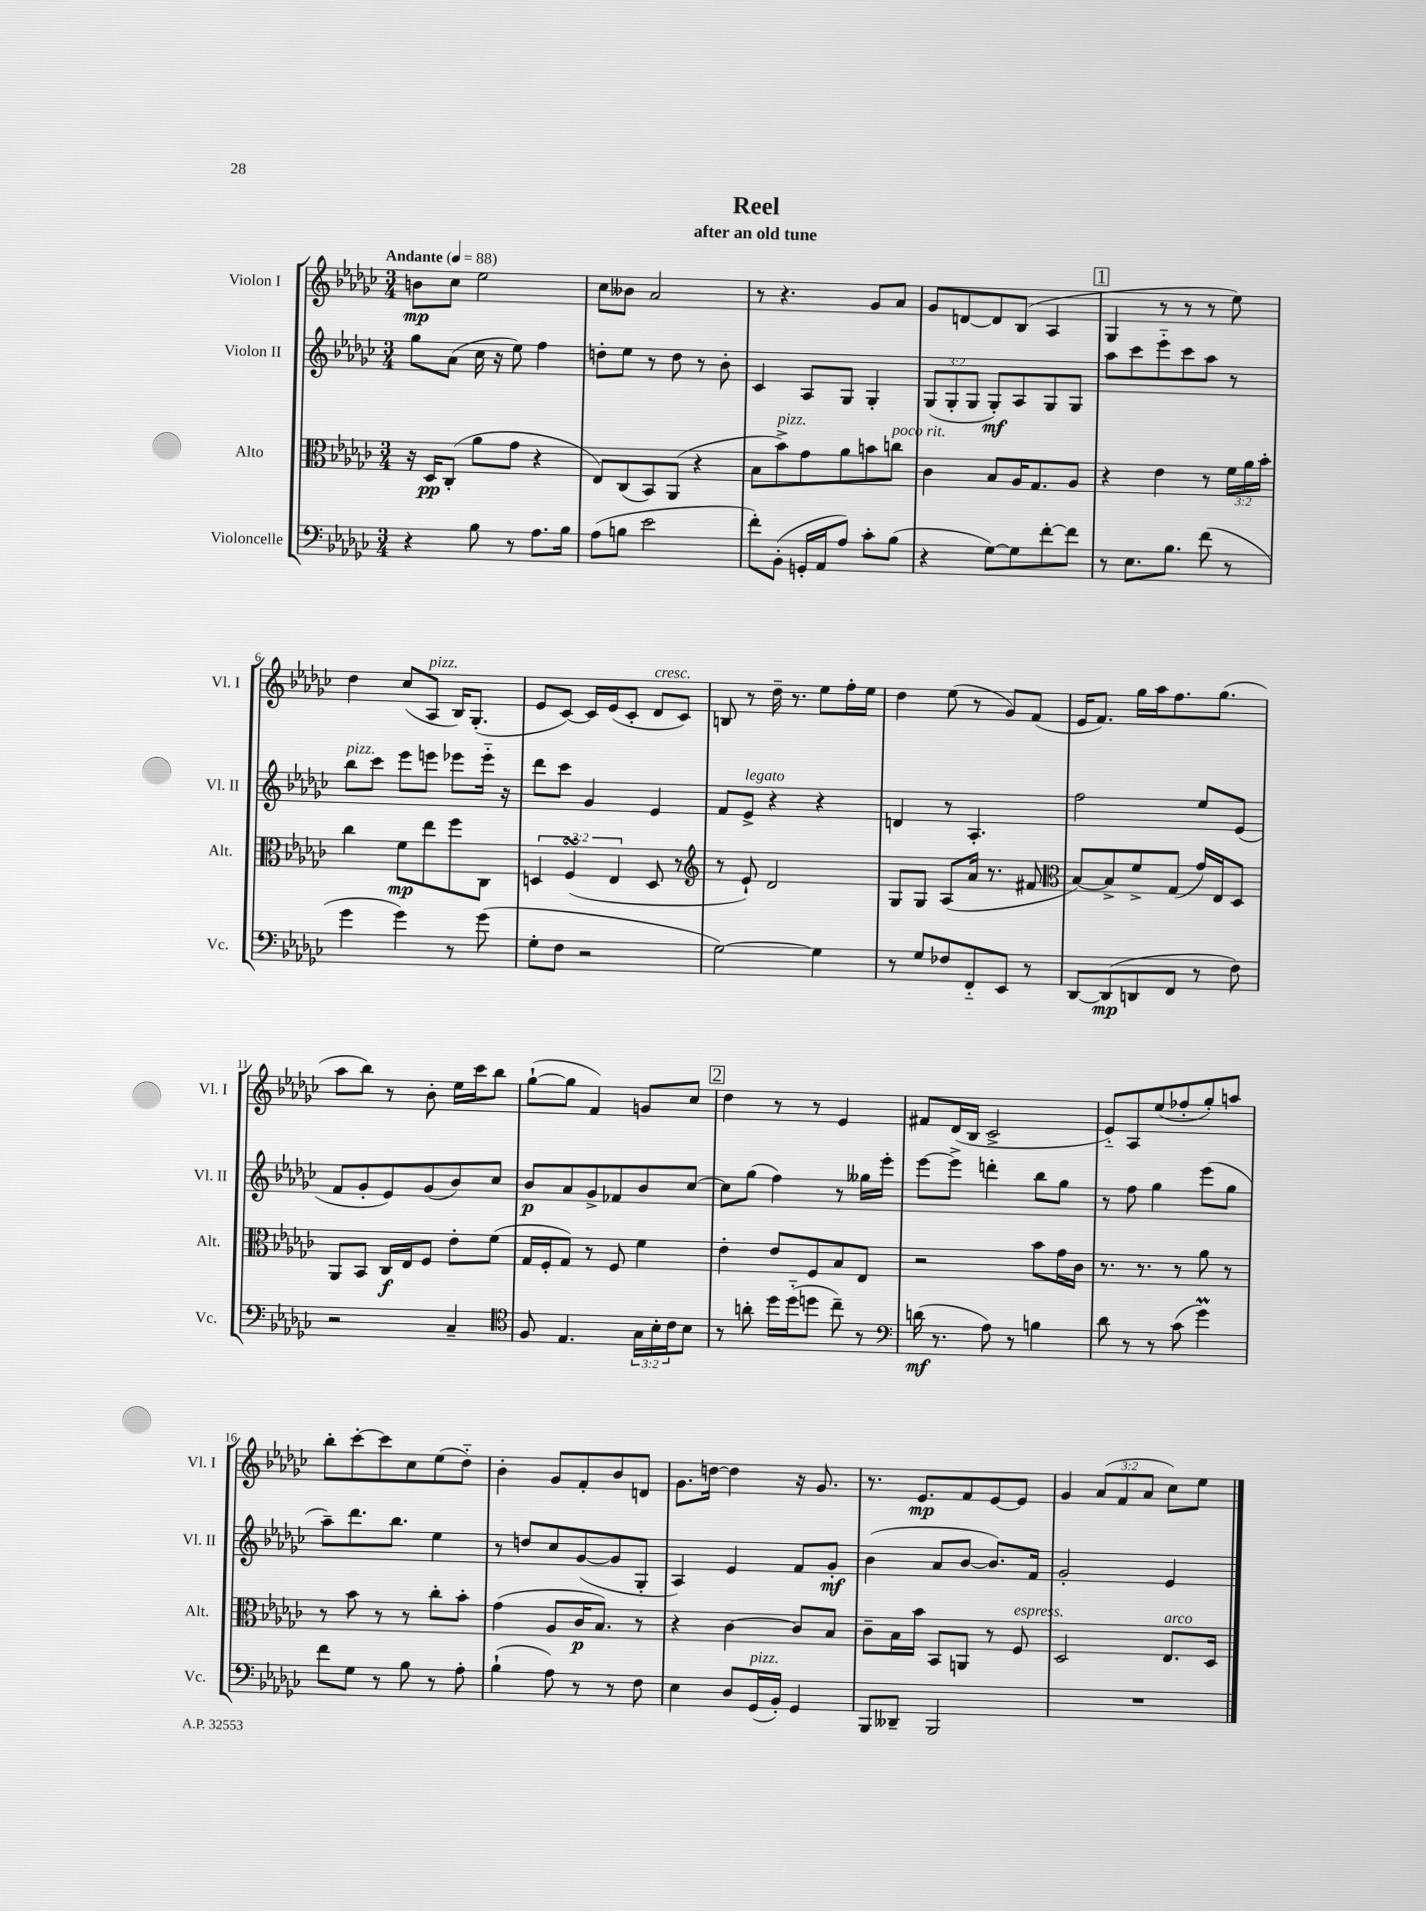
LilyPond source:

\header { title = "Reel" subtitle = "after an old tune" }
<<
\new StaffGroup <<
\new Staff = "s0" \with { instrumentName = "Violon I" shortInstrumentName = "Vl. I" } {
    \clef treble \key ges \major \numericTimeSignature \time 3/4 \override Staff.TupletNumber.text = #tuplet-number::calc-fraction-text \tempo "Andante" 4 = 88
    b'8\mp ces''8 ees''2 |
    ces''8 beses'8 aes'2 |
    r8 r4. ges'8 aes'8 |
    ges'8 d'8~ d'8 bes8( aes4 |
    \mark \markup { \box "1" } ges4 r8 r8 r8 ees''8) |
    des''4 ces''8( aes8^\markup { \italic "pizz." } bes16) ges8.-.( |
    ees'8 ces'8~) ces'16 ees'16( ces'8-. des'8^\markup { \italic "cresc." } ces'8) |
    b8 r8 des''16-- r8. ees''8 f''16-. ees''16 |
    des''4 ees''8( r8 ges'8) f'8( |
    ees'16 f'8.) ges''16 aes''16 f''8. ges''8.( |
    aes''8 bes''8) r8 bes'8-. ees''16 ces'''16 bes''8 |
    ges''8~-!( ges''8 f'4) g'8 ces''8 |
    \mark \markup { \box "2" } des''4 r8 r8 ees'4 |
    fis'8 des'16( bes16 ces'2-> |
    ees'8-_) aes8 ees''8( fes''8-. ges''8-.) a''8 |
    bes''8-. ces'''8~-. ces'''8 ces''8 ees''8( des''8-_) |
    bes'4-. ges'8 f'8-. bes'8 d'8 |
    ges'8. d''16~ d''4 r16 ges'8. |
    r8. ees'8.\mp f'8 ees'8~ ees'8 |
    ges'4 \tuplet 3/2 { aes'8( f'8 aes'8 } ces''8) ees''8 \bar "|." |
}
\new Staff = "s1" \with { instrumentName = "Violon II" shortInstrumentName = "Vl. II" } {
    \clef treble \key ges \major \numericTimeSignature \time 3/4 \override Staff.TupletNumber.text = #tuplet-number::calc-fraction-text
    ges''8 aes'8( ces''16 r16 ees''8) f''4 |
    d''8-. ees''8 r8 d''8 r8 bes'8-. |
    ces'4 aes8 ges8 ges4-. |
    \tuplet 3/2 { ges8( ges8-. ges8 } ges8-.\mf) aes8 ges8 ges8 |
    \mark \markup { \box "1" } aes''8 ces'''8 ees'''8-_ ces'''8 aes''8 r8 |
    bes''8^\markup { \italic "pizz." } ces'''8 ees'''8 e'''8 ees'''8 ees'''16-_ r16 |
    des'''8 ces'''8 ges'4 ees'4 |
    f'8 ees'8->^\markup { \italic "legato" } r4 r4 |
    d'4 r8 aes4.-. |
    f''2 ees''8 ees'8( |
    f'8 ges'8-. ees'8) ges'8( bes'8) ces''8 |
    bes'8\p aes'8 ges'8-> fes'8 bes'8 ces''8~ |
    \mark \markup { \box "2" } ces''8 ges''8( f''4) r8 geses''16 ees'''16-. |
    ees'''8~ ees'''8-> d'''4-. bes''8 ges''8 |
    r8 f''8 ges''4 ees'''8( ges''8 |
    aes''8--) des'''8. bes''8. ees''4 |
    r8 d''8 ces''8 ges'8~( ges'8 ges8-. |
    aes4) ees'4 f'8 ges'8-.\mf |
    bes'4( aes'8 bes'8~ bes'8.) f'16 |
    ges'2-. ees'4 \bar "|." |
}
\new Staff = "s2" \with { instrumentName = "Alto" shortInstrumentName = "Alt." } {
    \clef alto \key ges \major \numericTimeSignature \time 3/4 \override Staff.TupletNumber.text = #tuplet-number::calc-fraction-text
    r16 des16\pp ces8-.( aes'8 ges'8 r4 |
    ees8) ces8( bes,8) aes,8( r4 |
    bes8 bes'8->^\markup { \italic "pizz." }) ges'8 aes'8 b'8 c''8^\markup { \italic "poco rit." } |
    ces'4 bes8 aes16 ges8. aes8 |
    \mark \markup { \box "1" } r4 ees'4 r8 \tuplet 3/2 { f'16 aes'16 bes'16-. } |
    ces''4 f'8\mp ees''8 f''8 ces8 |
    \tuplet 3/2 { d4 f4\turn( ees4 } d8 r8 |
    \clef treble r8 ees'8-!) des'2 |
    ges8 ges8 aes8( aes'16 r8. fis'8 |
    \clef alto bes8~) bes8-> f'8-> ges8( ges'16) ees16 des8 |
    aes,8 bes,8 ces16\f ees16 f8 ees'8-. f'8( |
    ges16 f16-. ges8) r8 f8 f'4 |
    \mark \markup { \box "2" } ees'4-. ees'8 f8 bes8 ees8 |
    r2 bes'8 ges'16 ces'16 |
    r8. r8. r8 aes'8 r8 |
    r8 bes'8 r8 r8 ces''8-. bes'8-. |
    ges'4( aes8 ces'16\p bes8.) r8 |
    r4 ces'4~ ces'8 bes8 |
    ces'8-- bes16 bes'16 bes,8 a,8 r8 f8^\markup { \italic "espress." } |
    des2 ees8.^\markup { \italic "arco" } des16 \bar "|." |
}
\new Staff = "s3" \with { instrumentName = "Violoncelle" shortInstrumentName = "Vc." } {
    \clef bass \key ges \major \numericTimeSignature \time 3/4 \override Staff.TupletNumber.text = #tuplet-number::calc-fraction-text
    r4 bes8 r8 aes8. bes16 |
    aes8( b8 ees'2 |
    f'8-.) bes,8-.( g,16-. aes,16 aes8) ces'8-. bes8( |
    r4 ges8~) ges8 f'8~-. f'8 |
    \mark \markup { \box "1" } r8 ees8. bes8. f'8( r8 |
    ges'4 ges'4) r8 ges'8( |
    ges8-. f8 r2 |
    ges2~) ges4 |
    r8 ges8 fes8 f,8-_ ees,8 r8 |
    des,8~ des,8\mp( d,8 f,8 r8 f8) |
    r2 ces4-- |
    \clef tenor f8 ees4. \tuplet 3/2 { ges16 bes16-. ces'16 } bes8 |
    \mark \markup { \box "2" } r8 a'8-. des''16 des''16-_( d''8 ces''8--) r8 |
    \clef bass d'16\mf( r8. aes8) r8 b4 |
    des'8 r8 r8 ces'8( ges'4\prall) |
    f'8 ges8 r8 bes8 r8 aes8-. |
    bes4-!( aes8) r8 r8 f8 |
    ees4 des8 ges,16^\markup { \italic "pizz." }( bes,16-.) ges,4 |
    bes,,8 deses,8-- bes,,2 |
    R2. \bar "|." |
}
>>
>>
